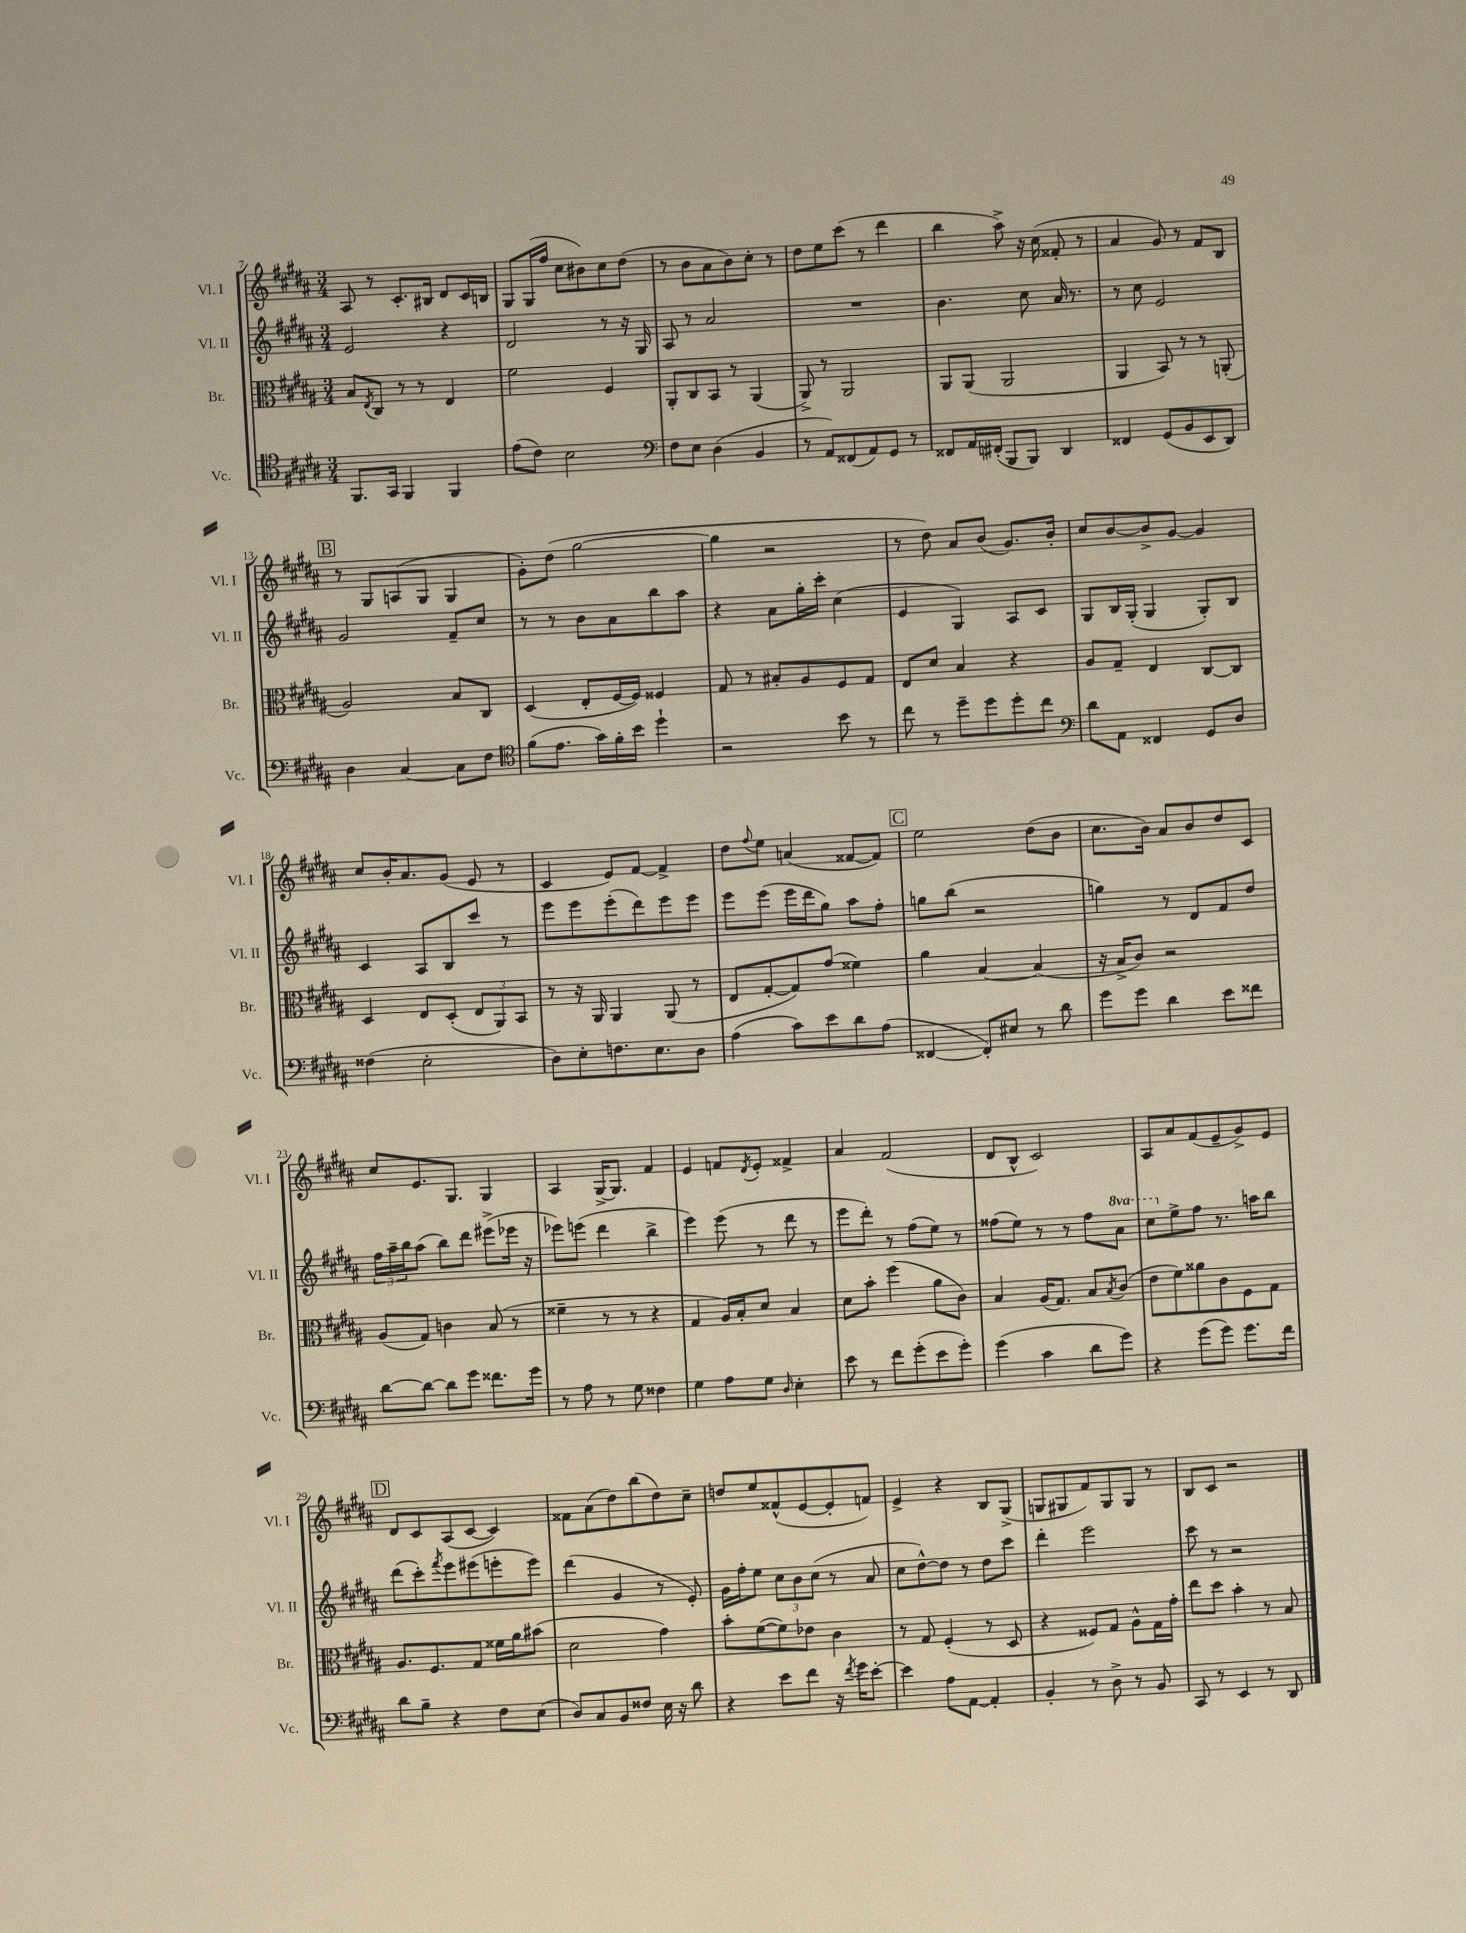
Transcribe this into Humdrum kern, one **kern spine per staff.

**kern	**kern	**kern	**kern
*part4	*part3	*part2	*part1
*staff4	*staff3	*staff2	*staff1
*I"Vc.	*I"Br.	*I"Vl. II	*I"Vl. I
*I'Vc.	*I'Br.	*I'Vl. II	*I'Vl. I
*clefC4	*clefC3	*clefG2	*clefG2
*k[f#c#g#d#a#]	*k[f#c#g#d#a#]	*k[f#c#g#d#a#]	*k[f#c#g#d#a#]
*M3/4	*M3/4	*M3/4	*M3/4
=7	=7	=7	=7
8.FF#/L	8B/L	2e/	8A#/
.	8qE/	.	.
.	8C#/J	.	8r
16GG#/Jk	.	.	.
4FF#/	8r	.	8.c#'/L
.	8r	.	.
.	.	.	16B#X/Jk
4FF#/	4E/	4r	8d#/L
.	.	.	16c#/L
.	.	.	16Bn/JJ
=8	=8	=8	=8
(8e\L	2f#\	2d#/	8G#/L
8c#\J)	.	.	(16G#/L
.	.	.	16ff#/JJ
2B\	.	.	8cc#\L
.	.	.	8b#X\)
.	4F#/	8r	8cc#\
.	.	16r	(8dd#\J
.	.	16G#/	.
=9	=9	=9	=9
*clefF4	*	*	*
8F#\L	8AA#'/L	8A#/	8r
8E\J	8C#/	8r	8b\L
(4D#\	8BB/J	2a#/	8a#\
.	8r	.	8b\)
4BB/	(4AA#/	.	8cc#'\J
.	.	.	8r
=10	=10	=10	=10
8r	8AA#^/)	2.r	8dd#\L
8AA#/L)	8r	.	8ee\
(8FF##X/	2AA#/	.	(8ccc#\J
8AA#/)	.	.	8r
8GG#/J	.	.	4ddd#\
8r	.	.	.
=11	=11	=11	=11
8FF##X/L	8AA#/L	4.b\	4bb\
16AA#/L	(8AA#/J	.	.
(16FF#X'/JJ	.	.	.
8BBB/L	2AA#/	.	8aa#^\)
8BBB/J)	.	8cc#\	16r
.	.	.	(16cc#\
4DD#/	.	16a#/	8f##X'/
.	.	8.r	.
.	.	.	8r
=12	=12	=12	=12
4FF##X/	4AA#/	8r	4a#/
.	.	8cc#\	.
(8GG#/L	8BB/)	2e/	8g#/)
8BB/	8r	.	8r
8EE/	8r	.	8f#/L
8DD#/J)	(8AAn'/	.	8B/J
!!LO:LB:g=z
!!LO:REH:place=s1:t=B
=13	=13	=13	=13
4D#\	2A#/)	2g#/	8r
.	.	.	8G#/L
[4C#/	.	.	(8An/
.	.	.	8G#/J
8C#\L]	8B/L	8f#~/L	4G#/
8F#\J	8C#/J	8cc#/J	.
=14	=14	=14	=14
*clefC4	*	*	*
(8f#\L	(4D#/	8r	8g#'\L)
8.e\J	.	8r	(8dd#\J
.	8E'/L	8b\L	[2gg#\
16g#\LL)	.	.	.
16f#'\	[16F#/L	8a#\	.
16b\JJ	16F#/JJ])	.	.
4dd#`\	4F##X/	8bb\	.
.	.	8aa#\J	.
=15	=15	=15	=15
2r	8G#/	4r	4gg#\]
.	8r	.	.
.	8B#X'/L	8a#\L	2r
.	8A#/	16gg#'\L	.
.	.	16ccc#'\JJ	.
8b\	8F#/	(4cc#\	.
8r	8G#/J	.	.
=16	=16	=16	=16
8cc#\	8E/L	4e/	8r
8r	8d#/J	.	8dd#\)
8dd#~\L	4B/	4G#/)	8a#/L
8dd#\	.	.	(8b/J
8dd#'\	4r	8A#/L	8.g#/L)
8cc#\J	.	8c#/J	.
.	.	.	16b'/Jk
=17	=17	=17	=17
*clefF4	*	*	*
8d#\L	8A#/L	8G#/L	8cc#/L
8AA#\J	8G#~/J	16B/L	[8b/
.	.	(16G#'/JJ	.
4FF##X/	4E/	4G#/	8b^/]
.	.	.	[8g#/J
8GG#/L	[8C#/L	8G#'/L)	4g#/]
8D#/J	8C#/J]	8B/J	.
!!LO:LB:g=z
=18	=18	=18	=18
(4F##X\	4D#/	4c#/	8cc#/L
.	.	.	16b'/K
.	.	.	8.a#/
2E'\	8E/L	8A#/L	.
.	(8D#'/J	8B/	(8g#/J
.	12E/L	8ccc#/J	8e/
.	12AA#/)	.	.
.	.	8r	8r
.	12BB/J	.	.
=19	=19	=19	=19
8D#\L)	8r	8eee\L	4c#/
8E'\	16r	8eee\	.
.	16AA#/	.	.
8.Fn\	4AA#/	(8eee'\	8e/L)
.	.	8ddd#\)	[8f#/J
8.E\	.	.	.
.	(8AA#/	8eee\	4f#^/]
8D#\J	8r	8eee\J	.
=20	=20	=20	=20
(4A#\	8E/L	8eee\L	8dd#\L
.	.	.	8qqff#/
.	[8G#'/	(8eee\J	8ee\J
8c#\L)	8G#/])	16eee\LL	(4an/
.	.	16ddd#\J	.
8e\	(8g#/J	8gg#\J)	.
8d#\	4f##X\)	8aa#\L	[8f##X/L
(8A#\J	.	8ff#'\J	8f##/J])
!!LO:REH:place=s1:t=C
=21	=21	=21	=21
[4FF##X/	4a#\	8ggn\L	2ee\
.	.	(8bb\J	.
8FF##'/L])	[4B/	2r	.
8E#X/J	.	.	.
8r	(4B/]	.	(8dd#\L
8d#\	.	.	8b\J
=22	=22	=22	=22
8g#\L	16r	4ggn\)	8.cc#\L
.	16B^/KL	.	.
8g#\J	8c#/J)	.	.
.	.	.	16b\Jk)
4d#\	2r	8r	8a#/L
.	.	8d#/L	8b/
8e\L	.	8f#/	8dd#/
8f##X\J	.	8dd#/J	8c#/J
!!LO:LB:g=z
=23	=23	=23	=23
[8d#\L	(8A#/L	24ff#\LL	8cc#/L
.	.	24aa#~\	.
.	.	24bb\J	.
8d#\J_	8G#/J)	(8aa#\J	8.e/
8d#\L]	4cn\	8bb\L)	.
.	.	.	8.G#/J
8g#\J	.	8ddd#\J	.
8.f##X\L	(8B/	(8eee#X^\L	4G#/
.	8r	16eee-X\Jk	.
16g#\Jk	.	16r	.
=24	=24	=24	=24
8r	4f##X~\	8eee-X\L)	4A#/
8A#\	.	(8eeen\J	.
8r	8r	4ddd#\	[16G#^/KL
.	.	.	8.G#/J]
8G#\	8r	.	.
4F##X\	4r	4bb^\	4f#/
=25	=25	=25	=25
4G#\	4G#/	4eee\)	4e/
8A#\L	16A#/LL)	(8eee\	8fn/L
.	16B'/J	.	.
.	.	.	8qd#/
8G#\J	8d#/J	8r	8e'/J
16qqD#/	.	.	.
4E'\	4B/	8ddd#\	4f##X^/
.	.	8r	.
=26	=26	=26	=26
8e\	8d#\L	8eee\L	4a#/
8r	8b'\J	8ddd#'\J)	.
8f#\L	(4ff#\	8r	(2f#/
(8g#'\	.	(8ff#\L	.
8e\	8a#\L	8ee\J)	.
8g#'\J)	8c#\J)	8r	.
=27	=27	=27	=27
(4g#\	4B/	(8ff##X\L	8d#/L
.	.	8ee\J)	8B^^/J
4c#\	(16A#/KL	8r	2c#/)
.	8.G#/J)	.	.
.	.	8r	.
8d#\L	8B/L	8ff##\L	.
.	8qB/	.	.
*	*	*8va	*
8g#\J)	(8c#/J	8aa#\J	.
=28	=28	=28	=28
4r	8e\L	8ccc#\L	8A#/L
*	*	*X8va	*
.	8f#\)	8ee^\	8a#/
(8g#\L	8a##X\	8ff#\J	(8f#/
8g#\J)	8c#\	8.r	8e~/
8.g#\L	8F#\	.	8g#^/)
.	.	16aan\KL	.
.	8G#\J	8bb\J	8e/J
16f#\Jk	.	.	.
!!LO:LB:g=z
!!LO:REH:place=s1:t=D
=29	=29	=29	=29
8d#\L	8.A#/L	(8ddd#\L	8d#/L
8B~\J	.	8ccc#'\)	8c#/
.	8.F#/	.	.
.	.	8qfff#/	.
4r	.	8eee\	(8A#/
.	8G#/J	(8eee#X\	[8c#/J
8F#\L	16f##X\LL	8eeen'\	4c#/])
.	16a#\J	.	.
(8E\J	(8b#X\J	8eee\J)	.
=30	=30	=30	=30
8D#/L)	2d#\	(4ddd#\	8f##X\L
8C#/	.	.	(8a#\
8BB/	.	4g#/	8dd#\)
8F##X/J	.	.	(8bb\
16E\	4g#\)	8r	8dd#\)
16r	.	.	.
8d#\	.	8e'/)	8cc#~\J
=31	=31	=31	=31
4r	8b'\L	16g#\LL	8ddn/L
.	.	16ff#'\J	.
.	([8f#\	8ee\J	8ee/
8e\L	8f#\])	12cc#\L	(8f##X^^/
.	.	12b\	.
8f#\J	8e-X\J	.	[8e/
.	.	(12cc#\J	.
16r	4c#\	8r	8e'/]
8qf#/	.	.	.
16g#\KL	.	.	.
[8e'\J	.	8a#/	8fn/J)
=32	=32	=32	=32
4e\]	8r	8cc#\L	4e^/
.	8G#/	[8dd#^^\)	.
8A#\L	(4F#'/	8dd#\J]	4r
[8AA#\J	.	8r	.
4AA#'/]	8r	8dd#\L	8B/L
.	8D#/	8ccc#\J	(8G#^/J
=33	=33	=33	=33
4BB'/	4r	4ddd#'\	8Gn/L
.	.	.	8G#X/
8r	8F##X/L)	2eee\	8f#/)
8D#^\	8G#/J	.	8G#/
8r	8A#^^\L	.	8G#/J
8BB/	16G#\L	.	8r
.	16g#'\JJ	.	.
=34	=34	=34	=34
8CC#/	8ee\L	8ccc#\	8B/L
8r	8dd#\J	8r	8c#/J
4EE/	4b'\	2r	2r
8r	8r	.	.
8DD#/	8B/	.	.
==	==	==	==
*-	*-	*-	*-
